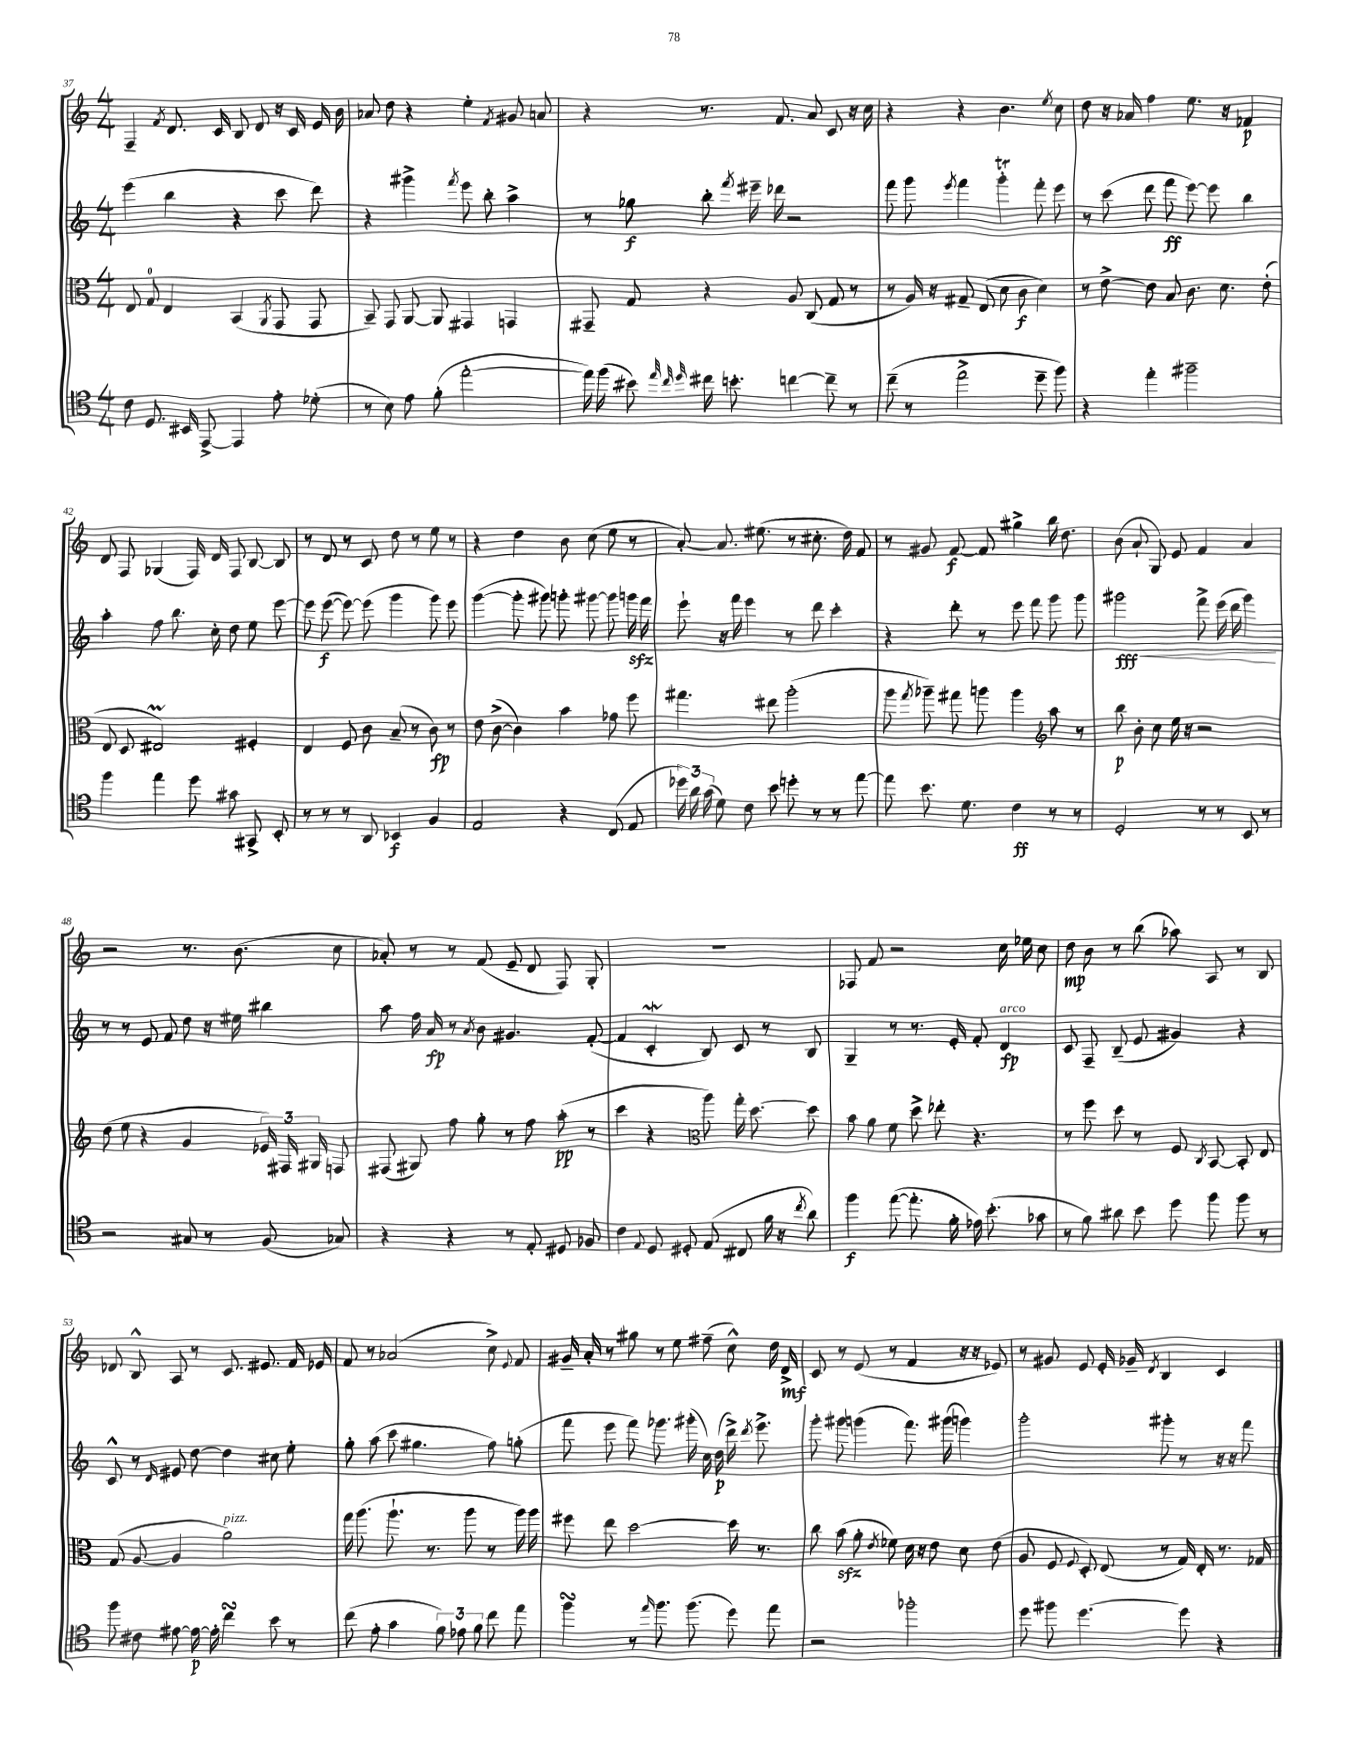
<<
\new StaffGroup <<
\new Staff = "s0" {
    \clef treble \key c \major \numericTimeSignature \time 4/4
    \autoBeamOff f4-- \acciaccatura { f'8 } d'8. c'16 b8 d'8 r16 c'16 e'16 b'16 |
    aes'8 d''8 r4 e''4-. \acciaccatura { f'8 } gis'8 a'8 |
    r4 r8. f'8. a'8 c'8 r16 c''16 |
    r4 r4 b'4. \acciaccatura { e''8 } c''8 |
    d''8 r16 aes'16 f''4 e''8. r16 fes'4\p |
    d'8 f8 ges4( f16) d'16 f8 b8~ b8 |
    r8 d'8 r8 c'8 d''8 r8 e''8 r8 |
    r4 d''4 b'8 c''8( e''8 r8 |
    a'8~-.) a'8. eis''8.( r8 cis''8.-. d''16) f'8 |
    r8 gis'8 f'8~\f f'8 gis''4-> b''16 d''8. |
    b'8( a'8-! g8) e'8 f'4 a'4 |
    r2 r8. b'8.( c''8 |
    aes'8-.) r8 r8 f'8( e'8-- d'8 f8) g8-. |
    R1 |
    fes8 f'8 r2 c''16 ees''16 c''8 |
    d''8\mp b'8 r8 b''8( aes''8) a8 r8 b8 |
    des'8 b8-^ a8 r8 c'8. eis'8. f'16 ees'16 |
    f'8 r8 aes'2( c''8->) \appoggiatura { e'8 } f'8 |
    gis'16-- a'16-. r8 gis''8 r8 e''8 fis''8--( c''8-^) d''16 d'16->\mf |
    c'8 r8 e'8( r8 f'4 r16 r16 ees'8) |
    r8 gis'8 e'8 e'16-. ges'16-- \acciaccatura { d'8 } b4 c'4 \bar "|." |
}
\new Staff = "s1" {
    \clef treble \key c \major \numericTimeSignature \time 4/4
    \autoBeamOff e'''4( b''4 r4 c'''8 d'''8) |
    r4 gis'''4-> \acciaccatura { f'''8 } e'''8 b''8-. a''4-> |
    r8 ges''8\f b''8-. \acciaccatura { f'''8 } eis'''16-- des'''16 r2 |
    f'''8 g'''8 \acciaccatura { e'''8 } f'''4 g'''4-.\trill f'''8-. e'''8 |
    r8 c'''8( d'''8 f'''8\ff e'''8~) e'''8 b''4 |
    a''4-. f''8 b''8. c''16-. d''8 e''8 e'''8~ |
    e'''8 e'''8~\f( e'''8~) e'''8( g'''4 g'''8) e'''8 |
    g'''4~( g'''8-. gis'''8) g'''8-. gis'''8~ gis'''8 g'''16\sfz f'''16 |
    e'''8-! r16 f'''16 e'''4 r8 d'''8 c'''4-. |
    r4 d'''8-. r8 e'''8 f'''8 g'''8 g'''8 |
    gis'''2\fff\< f'''8-> e'''16( d'''16 gis'''4\!) |
    r8 r8 e'8 f'8 d''8 r16 eis''16 bis''4 |
    a''8 f''16 a'16\fp r8 \acciaccatura { a'8 } b'8 gis'4. f'8~-.( |
    f'4 c'4-.\mordent b8) c'8 r8 b8 |
    g4-- r8 r8. e'16-. f'8-. d'4\fp^\markup { \italic "arco" } |
    c'8 f8-- b8--( e'8 gis'4) r4 |
    c'8-^ r8 \grace { d'16 } eis'8 d''8~ d''4 cis''8 e''8-. |
    g''8-. a''8( c'''8 gis''4. f''8) g''8-.( |
    f'''8 e'''8 f'''8) ges'''8. gis'''16-.( c''16) d''16\p( d'''16->) \acciaccatura { d'''8 } e'''8.-> |
    g'''8-. gis'''8 g'''4( f'''8.) gis'''16( g'''4) |
    g'''2-. gis'''8-. r8 r16 r16 f'''8 \bar "|." |
}
\new Staff = "s2" {
    \clef alto \key c \major \numericTimeSignature \time 4/4
    \autoBeamOff e8 g8-0 e4 b,4( \acciaccatura { a,8 } g,8 g,8 |
    b,8--) g,8 a,8~ a,8 gis,4 g,4 |
    gis,8-- g8 r4 a8 c8( g8 r8 |
    r8 a16) r16 gis8-- e8( d'8 c'8\f d'4) |
    r8 e'8~-> e'8 b8 c'8. d'8. e'8-.( |
    e8 d8 eis2\prall) fis4-. |
    e4 f8 c'8 b8--( r8 c'8\fp) r8 |
    e'8 c'8~->( c'4) b'4 ges'8 f''8 |
    gis''4. eis''8 a''2-.( |
    a''8 \acciaccatura { g''8 } aes''8--) gis''8 a''8 a''4 \clef treble a''8 r8 |
    b''8\p b'8-. c''8 e''16 r16 r2 |
    d''8( e''8 r4 g'4 \tuplet 3/2 { ees'16) fis16 gis16 } f8 |
    fis8( gis8) f''8 g''8-. r8 f''8 a''8-.\pp( r8 |
    c'''4 r4 \clef alto a''8) g''16-. d''8.~ d''8 |
    b'8 a'8 f'8 d''8-> ees''8-. r4. |
    r8 f''8 d''8 r8 f8 \acciaccatura { c8 } b,8~ b,8-. e8 |
    g8( a8~ a4 a'2^\markup { \italic "pizz." }) |
    g''16 a''8.( a''8.-! r8. a''8 r8 a''16) a''16 |
    fis''8 e''8 d''2~ d''16 r8. |
    c''8 b'8\sfz( a'8-. \acciaccatura { e'8 } fes'8) d'16 r16 e'8 d'8 e'8( |
    a8 f8 \appoggiatura { f8 } d8-.) e8( r8 g16) e16-. r8. ges16 \bar "|." |
}
\new Staff = "s3" {
    \clef tenor \key c \major \numericTimeSignature \time 4/4
    \autoBeamOff c'8 d8. bis,16 e,8~-> e,4 e'8-. des'8-.( |
    r8 b8) e'8 f'8-.( e''2~-. |
    e''16) f''16( bis'8) \grace { e''32 c''32 d''32 } cis''16 b'8.-. c''4~ c''8-- r8 |
    c''8--( r8 e''2-> d''8-- f''8) |
    r4 e''4-. fis''2-- |
    f''4 e''4 d''8 gis'8 gis,8-> b,8-. |
    r8 r8 r8 a,8 bes,4\f f4 |
    e2 r4 c8( e8 |
    \tuplet 3/2 { des''16) a'16 g'16( } d'8) c'8 b'8 d''8-. r8 r8 e''8~ |
    e''8 b'8. d'8. c'4\ff r8 r8 |
    d2-. r8 r8 b,8 r8 |
    r2 gis8 r8 f8( ges8) |
    r4 r4 r8 e8-. dis8 fes8 |
    c'4 \appoggiatura { e8 } d8 dis8-. e8( cis8 f'16 r16 \acciaccatura { c''8 } a'8) |
    f''4\f e''8~( e''8.-. f'16-. ees'16) b'8.-.( ges'8 |
    r8 f'8) ais'8 b'8 d''8 f''8 f''8 r8 |
    f''8 cis'8 eis'8~ eis'16~\p eis'16-. c''4\turn b'8 r8 |
    c''8( e'8-. g'4 \tuplet 3/2 { f'8) ees'8 f'8 } c''8 e''8 |
    f''4\turn r8 \grace { e''16 } f''8. f''8.( d''8) e''8 |
    r2 fes''2-. |
    d''8 fis''8 d''4.~ d''8 r4 \bar "|." |
}
>>
>>
\layout { \context { \Score currentBarNumber = #37 } }
